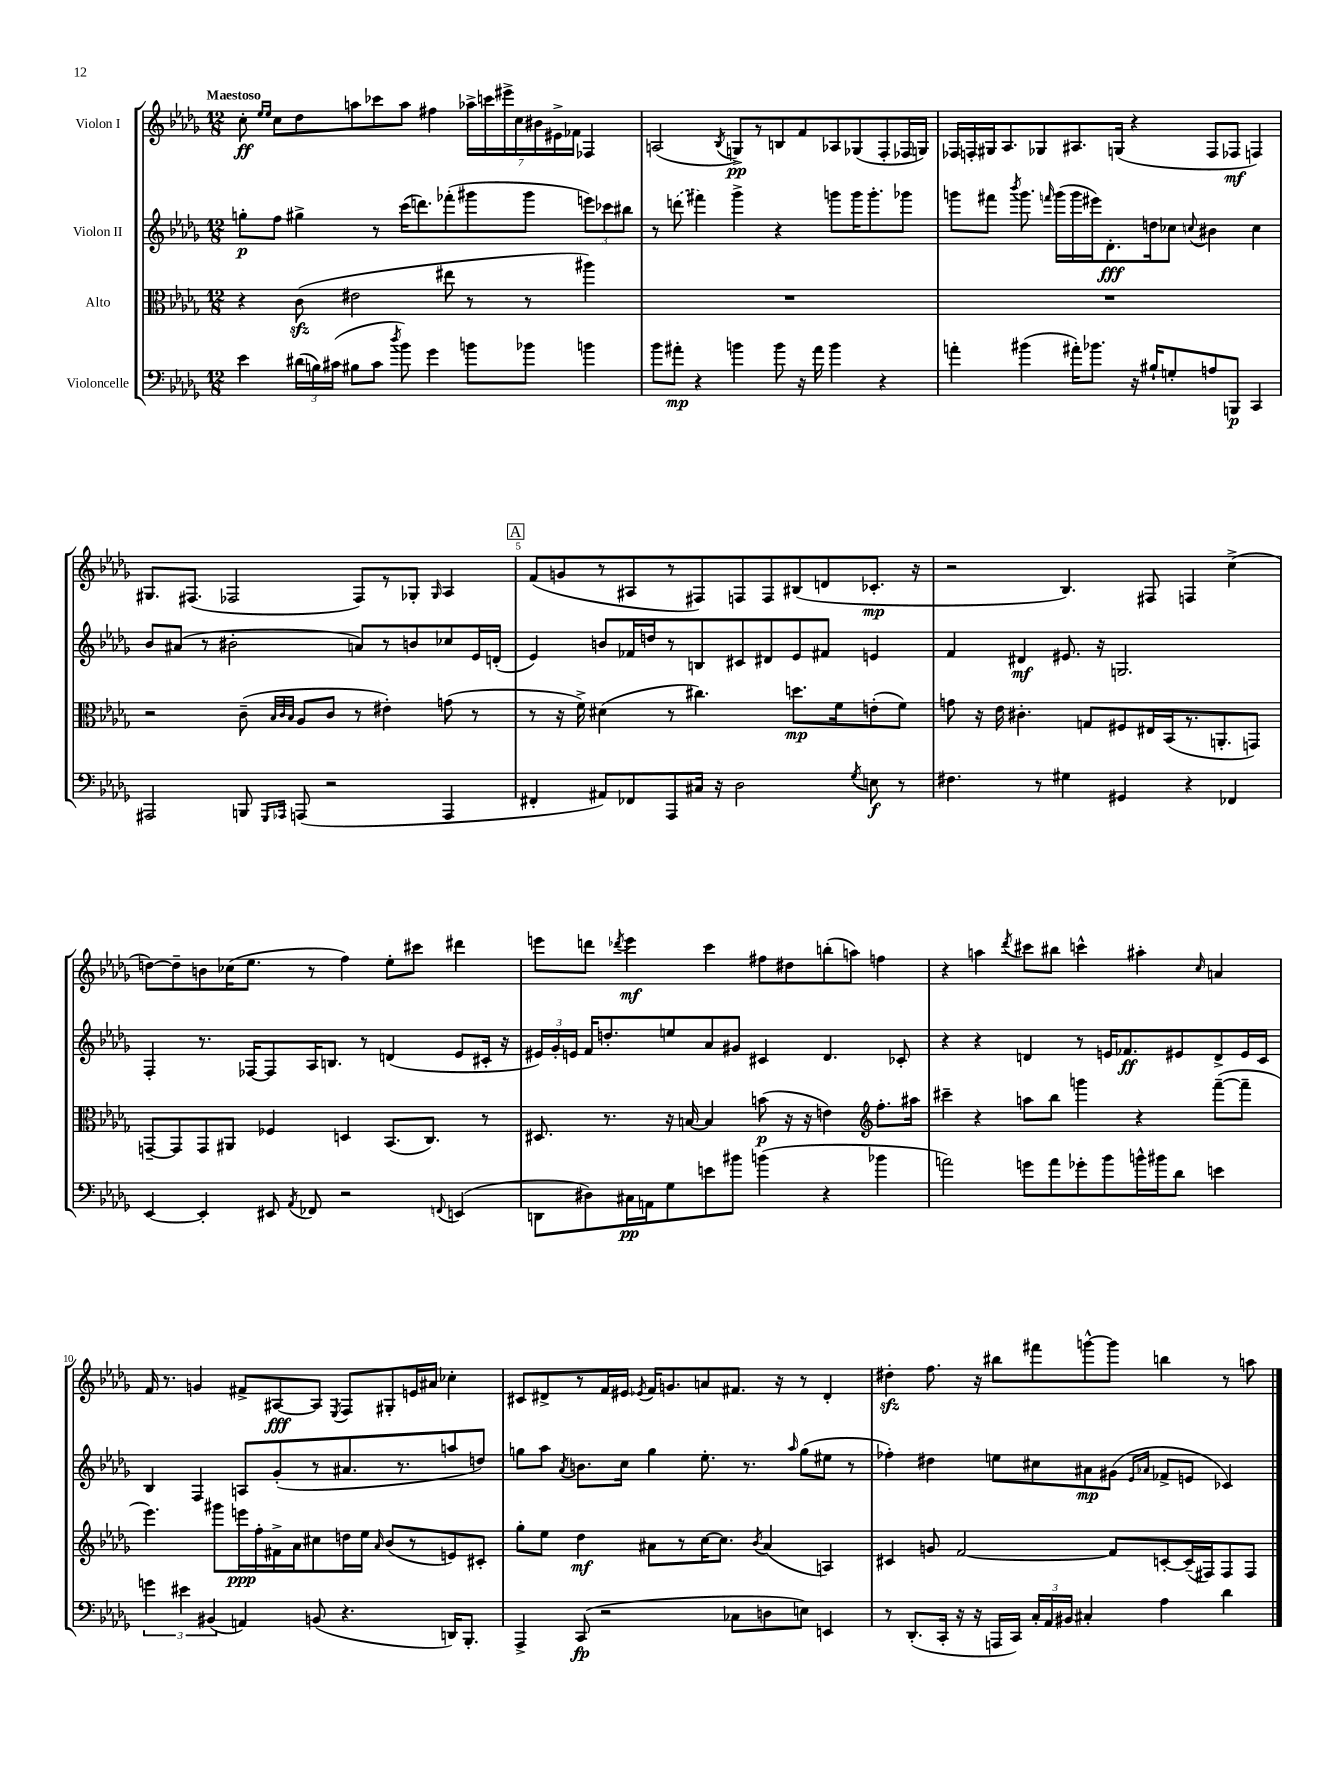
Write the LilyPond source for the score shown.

<<
\new StaffGroup <<
\new Staff = "s0" \with { instrumentName = "Violon I" } {
    \clef treble \key des \major \numericTimeSignature \time 12/8 \tempo "Maestoso"
    \autoBeamOff c''8-.\ff \grace { ees''16[ ees''16] } c''8[ des''8 a''8 ces'''8 a''8] fis''4 \tuplet 7/4 { aes''16[-> c'''16 eis'''16-> c''16 bis'16 eis'16-> fes'16] } fes4 |
    a2( \acciaccatura { bes8 } g8[->\pp) r8 b8 f'8 aes8 ges8( f8-. fes16 g16]) |
    fes16[ f16-. gis16 aes8. ges8 ais8. g16]( r4 f8[ fes8]\mf f4) |
    gis8.[ fis8.]( fes2 fes8[) r8 ges8]-. \grace { ges16 } aes4 |
    \mark \markup { \box "A" } f'8[( g'8 r8 ais8 r8 fis8) f8 f8 bis8( d'8 ces'8.]-.\mp r16 |
    r2 bes4.) fis8 f4 c''4->( |
    d''8[~) d''8-- b'8 ces''16( ees''8.] r8 f''4) ees''8[-. cis'''8] dis'''4 |
    e'''8[ d'''8] \acciaccatura { des'''8 } e'''4\mf c'''4 fis''8[ dis''8 b''8-.( a''8]) f''4 |
    r4 a''4 \acciaccatura { des'''8 } cis'''8[ bis''8] c'''4-^ ais''4-. \grace { c''16 } a'4 |
    f'16 r8. g'4 fis'8[-> ais8~\fff ais8] \acciaccatura { ees8 } f8[ gis8-. e'16 ais'16] ces''4-. |
    cis'8[ dis'8-> r8 f'16 eis'16] \acciaccatura { ees'8 } f'16[ g'8. a'8 fis'8.] r16 r8 dis'4-. |
    dis''4-.\sfz f''8. r16 bis''8[ fis'''8 g'''8~-^ g'''8] b''4 r8 a''8 \bar "|." |
}
\new Staff = "s1" \with { instrumentName = "Violon II" } {
    \clef treble \key des \major \numericTimeSignature \time 12/8
    \autoBeamOff g''8[-.\p f''8] gis''4-> r8 c'''16[( d'''8.) fes'''8-.( gis'''8 gis'''8] \tuplet 3/2 { e'''8[) ces'''8 bis''8] } |
    r8 \once \slurDashed d'''8( fis'''4) ges'''4-> r4 g'''8[ g'''16 g'''8.-. ges'''8] |
    g'''8[ fis'''8] \acciaccatura { bes'''8 } g'''8. \grace { f'''16 } g'''16[( g'''16 eis'''16) des'8.-.\fff d''16 ces''8] \appoggiatura { c''8 } bis'4 c''4 |
    bes'8[ ais'8]( r8 bis'2-. a'8[) r8 b'8 ces''8 ees'16 d'16]-.( |
    \mark \markup { \box "A" } ees'4) b'8[ fes'16 d''16 r8 b8 cis'8 dis'8 ees'8 fis'8] e'4 |
    f'4 dis'4\mf eis'8. r16 g2. |
    f4-. r8. fes16[~ fes8 aes16 b8.] r8 d'4( ees'8[ cis'16]-. r16 |
    \tuplet 3/2 { eis'16[) ges'16-. e'16] } f'16[ d''8.-. e''8 aes'8 gis'8] cis'4 des'4. ces'8-. |
    r4 r4 d'4 r8 e'16[ fes'8.\ff eis'8 d'8-> eis'16 c'16] |
    bes4 f4 a8[ ges'8-.( r8 ais'8. r8. a''8 d''8]) |
    g''8[ aes''8] \acciaccatura { aes'8 } b'8.[ c''16] g''4 ees''8.-. r8. \grace { aes''16 } g''8[( eis''8] r8 |
    fes''4-.) dis''4 e''8[ cis''8 ais'8\mp gis'8]( \grace { ees'16[ aes'16] } fes'8[-> e'8] ces'4) \bar "|." |
}
\new Staff = "s2" \with { instrumentName = "Alto" } {
    \clef alto \key des \major \numericTimeSignature \time 12/8
    \autoBeamOff r4 c'8\sfz( eis'2 eis''8 r8 r8 ais''4) |
    R1. |
    R1. |
    r2 c'8--( \grace { bes32[ c'32 bes32] } aes8[ c'8] r8 eis'4-.) g'8( r8 |
    \mark \markup { \box "A" } r8 r16 f'16->) dis'4( r8 cis''4.) d''8.[\mp f'16 e'8-.( f'8]) |
    g'8 r16 ees'16 cis'4.-. g8[ fis8 eis16 bes,16( r8. a,8.-. g,8]) |
    g,8[~-- g,8 g,8 ais,8] fes4 d4 bes,8.[( c8.]) r8 |
    dis8. r8. r16 b16~ b4 b'8\p( r16 r16 e'4) \clef treble f''8.[-. ais''16] |
    cis'''4-- r4 a''8[ bes''8] g'''4 r4 f'''8[~--( f'''8]-- |
    ees'''4.) gis'''8[ e'''16\ppp f''16-. fis'16-> aes'16 cis''8 d''16 ees''16] \grace { aes'16 } bes'8[( r8 e'8) cis'8]-. |
    ges''8[-. ees''8] des''4\mf ais'8[ r8 c''16~ c''8.] \acciaccatura { bes'8 } ais'4( a4) |
    cis'4 g'8 f'2~ f'8[ c'8~-. c'16--( fis16) fis8 fis8] \bar "|." |
}
\new Staff = "s3" \with { instrumentName = "Violoncelle" } {
    \clef bass \key des \major \numericTimeSignature \time 12/8
    \autoBeamOff ees'4 \tuplet 3/2 { dis'16[( b16) cis'16]( } bis8[ cis'8] \acciaccatura { des''8 } bes'8) ges'4 b'8[ bes'8] b'4 |
    bes'8[ ais'8]-.\mp r4 b'4 b'8 r16 ais'16 b'4 r4 |
    a'4-. bis'4( ais'16[-.) bes'8.] r16 bis16[-! g8-. a8 b,,8]\p c,4 |
    ais,,2 b,,8 \grace { ges,,16[ aes,,16] } a,,8( r2 a,,4 |
    \mark \markup { \box "A" } fis,4-. ais,8[) fes,8 aes,,8 cis16] r16 des2 \acciaccatura { ges8 } e8\f r8 |
    fis4. r8 gis4 gis,4 r4 fes,4 |
    ees,4~ ees,4-. eis,8 \acciaccatura { aes,8 } fes,8 r2 \appoggiatura { f,8 } e,4( |
    d,8[ dis8) cis16\pp a,16 ges8 e'8 bis'8] b'4( r4 bes'4 |
    a'2) g'8[ a'8 ges'8-. bes'8 b'16-^ bis'16 des'8] e'4 |
    \tuplet 3/2 { g'4 eis'4 bis,4( } a,4) b,8( r4. d,16[) bes,,8.]-. |
    aes,,4-> c,8\fp( r2 ces8[ d8 e8]) e,4 |
    r8 des,8.[-.( c,16]-. r16 r16 a,,16[ c,16]) \tuplet 3/2 { c16[-. aes,16 bis,16] } cis4-. aes4 des'4 \bar "|." |
}
>>
>>
\layout { \context { \Score \override BarNumber.break-visibility = ##(#f #t #t) barNumberVisibility = #(every-nth-bar-number-visible 5) } }
